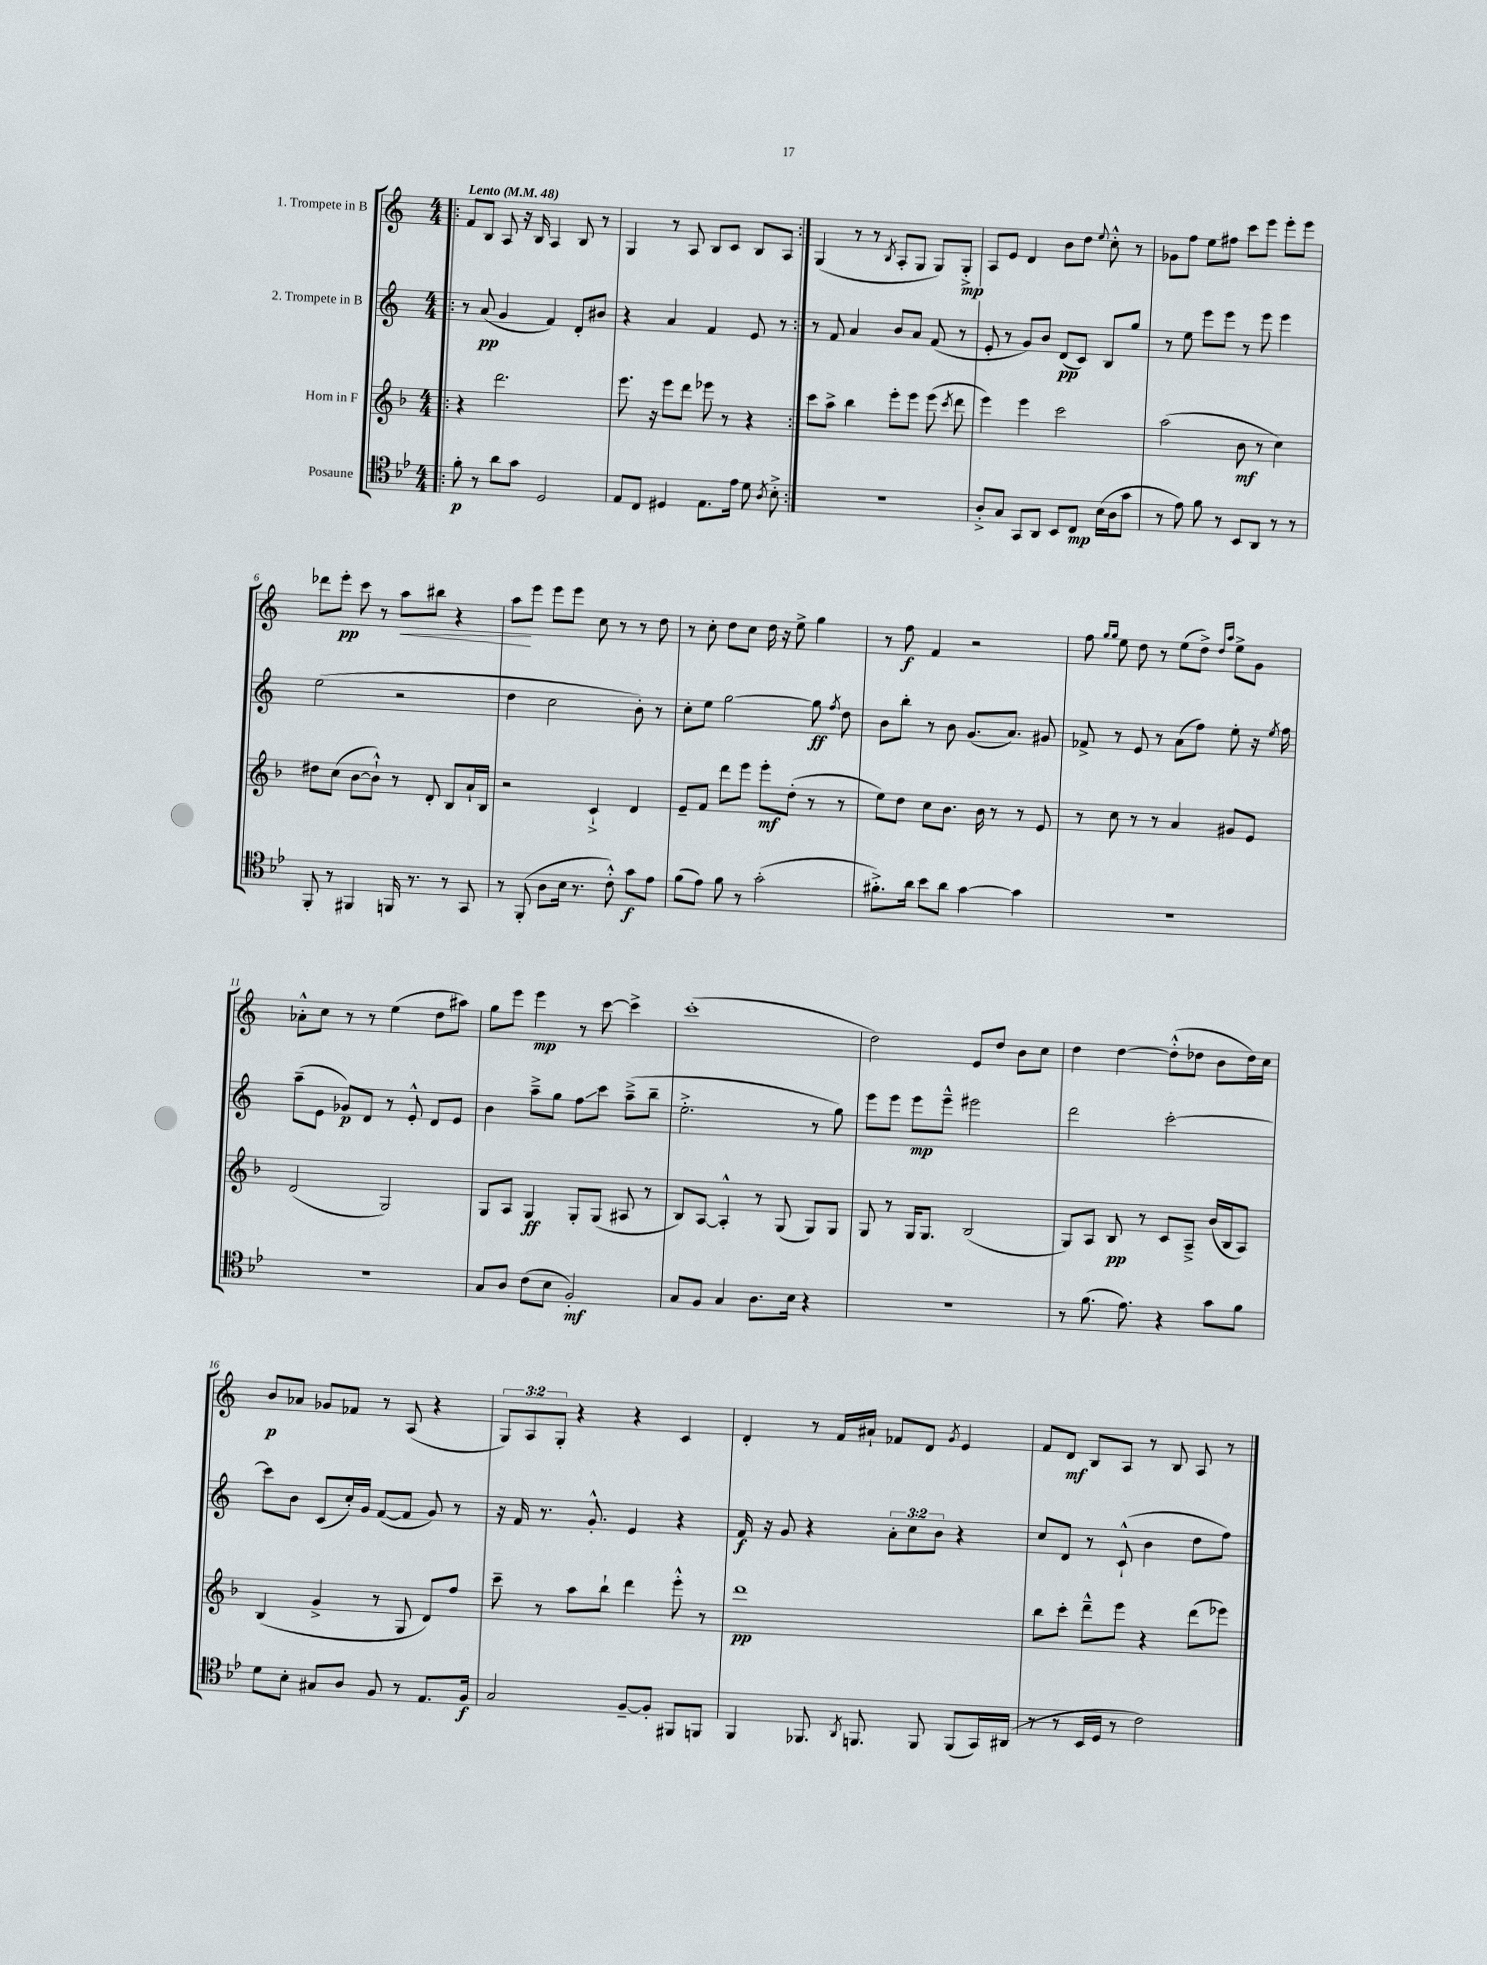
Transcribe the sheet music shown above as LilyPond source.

<<
\new StaffGroup <<
\new Staff = "s0" \with { instrumentName = "1. Trompete in B" } {
    \clef treble \key c \major \numericTimeSignature \time 4/4 \override Staff.TupletNumber.text = #tuplet-number::calc-fraction-text \tempo "Lento" 4 = 48
    \autoBeamOff \repeat volta 2 { \bar ".|:" f'8[ b8] a8 r16 b16 a4 b8 r8 |
    g4 r8 a8 b8[ c'8] b8[ a8] | }
    g4( r8 r8 \acciaccatura { b8 } a8[-. g8] g8[) g8]-.->\mp |
    a8[ e'8] d'4 b'8[ d''8] \appoggiatura { e''8 } c''8-.-^ r8 |
    ges'8[ f''8] e''8[ fis''8] c'''8[ e'''8] e'''8[-. e'''8] |
    des'''8[ e'''8]-.\pp c'''8 r8 a''8[\< bis''8] r4 |
    a''8[\! e'''8] e'''8[ e'''8] c''8 r8 r8 d''8 |
    r8 c''8-. d''8[ c''8] d''16 r16 e''8-> g''4 |
    r8 f''8\f f'4 r2 |
    f''8 \grace { g''16[ g''16] } e''8 d''8 r8 e''8[( d''8]->) \grace { d''16[ a''16] } e''8[-> g'8] |
    aes'8[-.-^ c''8] r8 r8 e''4( d''8[ ais''8]) |
    g''8[ e'''8] e'''4\mp r8 c'''8~ c'''4-> |
    c'''1-.( |
    d''2) e'8[ d''8] b'8[ c''8] |
    d''4 d''4~ d''8[-.-^( des''8] b'8[ des''16) c''16] |
    b'8[\p aes'8] ges'8[ fes'8] r8 a8( r4 |
    \tuplet 3/2 { g8[) a8 g8]-. } r4 r4 c'4 |
    d'4-. r8 f'16[ ais'16]-! fes'8[ d'8] \acciaccatura { g'8 } e'4 |
    f'8[ d'8]\mf b8[ a8] r8 b8 a8 r8 \bar "|." |
}
\new Staff = "s1" \with { instrumentName = "2. Trompete in B" } {
    \clef treble \key c \major \numericTimeSignature \time 4/4 \override Staff.TupletNumber.text = #tuplet-number::calc-fraction-text
    \autoBeamOff \repeat volta 2 { \bar ".|:" r8 a'8\pp( g'4 f'4) d'8[-. bis'8] |
    r4 a'4 f'4 e'8 r8 | }
    r8 f'8 a'4 b'8[ a'8] f'8( r8 |
    e'8-. r8 g'8[) b'8] d'8[\pp( c'8]) b8[ g''8] |
    r8 e''8 e'''8[ e'''8] r8 e'''8 e'''4 |
    e''2( r2 |
    d''4 c''2 b'8-.) r8 |
    c''8[-. e''8] g''2~ g''8\ff \acciaccatura { f''8 } d''8 |
    b'8[ b''8]-. r8 b'8 g'8.[( a'8.]) gis'8 |
    fes'8-> r8 e'8 r8 a'8[( f''8]) e''8-. r16 \acciaccatura { e''8 } f''16 |
    a''8[--( e'8] ges'8[\p) d'8] r8 e'8-.-^ d'8[ e'8] |
    b'4 a''8[---> g''8] f''8[\glissando c'''8] a''8[--->( b''8]-- |
    e''2.-.-> r8 g''8) |
    e'''8[ e'''8] e'''8[\mp e'''8]---^ eis'''2 |
    d'''2 c'''2~-. |
    c'''8[ b'8] c'8[( c''16-.) g'16] f'8[~( f'8] g'8) r8 |
    r16 f'16 r8. g'8.-.-^ e'4 r4 |
    f'16\f r16 g'8 r4 \tuplet 3/2 { a'8[-. c''8 b'8] } r4 |
    c''8[ d'8] r8 c'8-!-^( b'4 d''8[ f''8]) \bar "|." |
}
\new Staff = "s2" \with { instrumentName = "Horn in F" } {
    \clef treble \key f \major \numericTimeSignature \time 4/4
    \autoBeamOff \repeat volta 2 { \bar ".|:" r4 d'''2. |
    e'''8. r16 e'''8[ d'''8] ees'''8 r8 r4 | }
    c'''8[ a''8]-> bes''4 e'''8[-. e'''8] e'''8( \acciaccatura { c'''8 } d'''8 |
    e'''4) e'''4 c'''2 |
    a''2( bes'8\mf r8 c''4) |
    dis''8[ c''8]( bes'8[~ bes'8]-!-^) r8 d'8-. bes8[ a'16-! bes16] |
    r2 c'4-!-> d'4 |
    e'8[-- f'8] d'''8[ e'''8] e'''8[-.\mf d''8]-.( r8 r8 |
    e''8[) d''8] c''8[ bes'8.] bes'16 r8 r8 e'8 |
    r8 c''8 r8 r8 a'4 gis'8[ e'8] |
    d'2( g2) |
    g8[ a8] g4\ff g8[-. g8]( ais8 r8 |
    bes8[) a8]~ a4-.-^ r8 g8( g8[) g8] |
    g8 r8 g16[ g8.] bes2( |
    g8[) a8] bes8\pp r8 c'8[ a8]---> bes'16[( bes16 a8]) |
    bes4( g'4-> r8 g8 d'8[) f''8] |
    c'''8-- r8 a''8[ bes''8]-! d'''4 e'''8-.-^ r8 |
    d'''1\pp |
    bes''8[ c'''8]-. d'''8[---^ e'''8] r4 d'''8[( ees'''8]) \bar "|." |
}
\new Staff = "s3" \with { instrumentName = "Posaune" } {
    \clef tenor \key bes \major \numericTimeSignature \time 4/4
    \autoBeamOff \repeat volta 2 { \bar ".|:" f'8-.\p r8 a'8[ g'8] d2 |
    ees8[ c8] dis4 ees8.[ ees'16] d'8 \acciaccatura { a8 } bes8-.-> | }
    R1 |
    a8[-.-> g8] g,8[ a,8] bes,8[ c8]\mp bes16[( a16 g'8] |
    r8 ees'8) f'8 r8 bes,8[ a,8] r8 r8 |
    f,8-. r8 fis,4 f,16 r8. r8 g,8 |
    r8 f,8-.( a8[ bes16] r8. c'8-.-^) g'8[\f ees'8] |
    f'8[( ees'8]) f'8 r8 g'2-.( |
    fis'8.[-.->) a'16] bes'8[ a'8] g'4~ g'4 |
    R1 |
    R1 |
    g8[ a8] c'8[( bes8] f2-.\mf) |
    g8[ f8] g4 a8.[ bes16] r4 |
    R1 |
    r8 f'8.( ees'8.) r4 g'8[ f'8] |
    d'8[ bes8]-. gis8[ a8] f8 r8 ees8.[ f16]\f |
    g2 f8[~-- f8]-. fis,8[ f,8] |
    f,4 fes,8. \acciaccatura { a,8 } f,8. f,8 f,8[( g,16) ais,16]( |
    r8 r8 bes,16[ d16] r8 c'2) \bar "|." |
}
>>
>>
